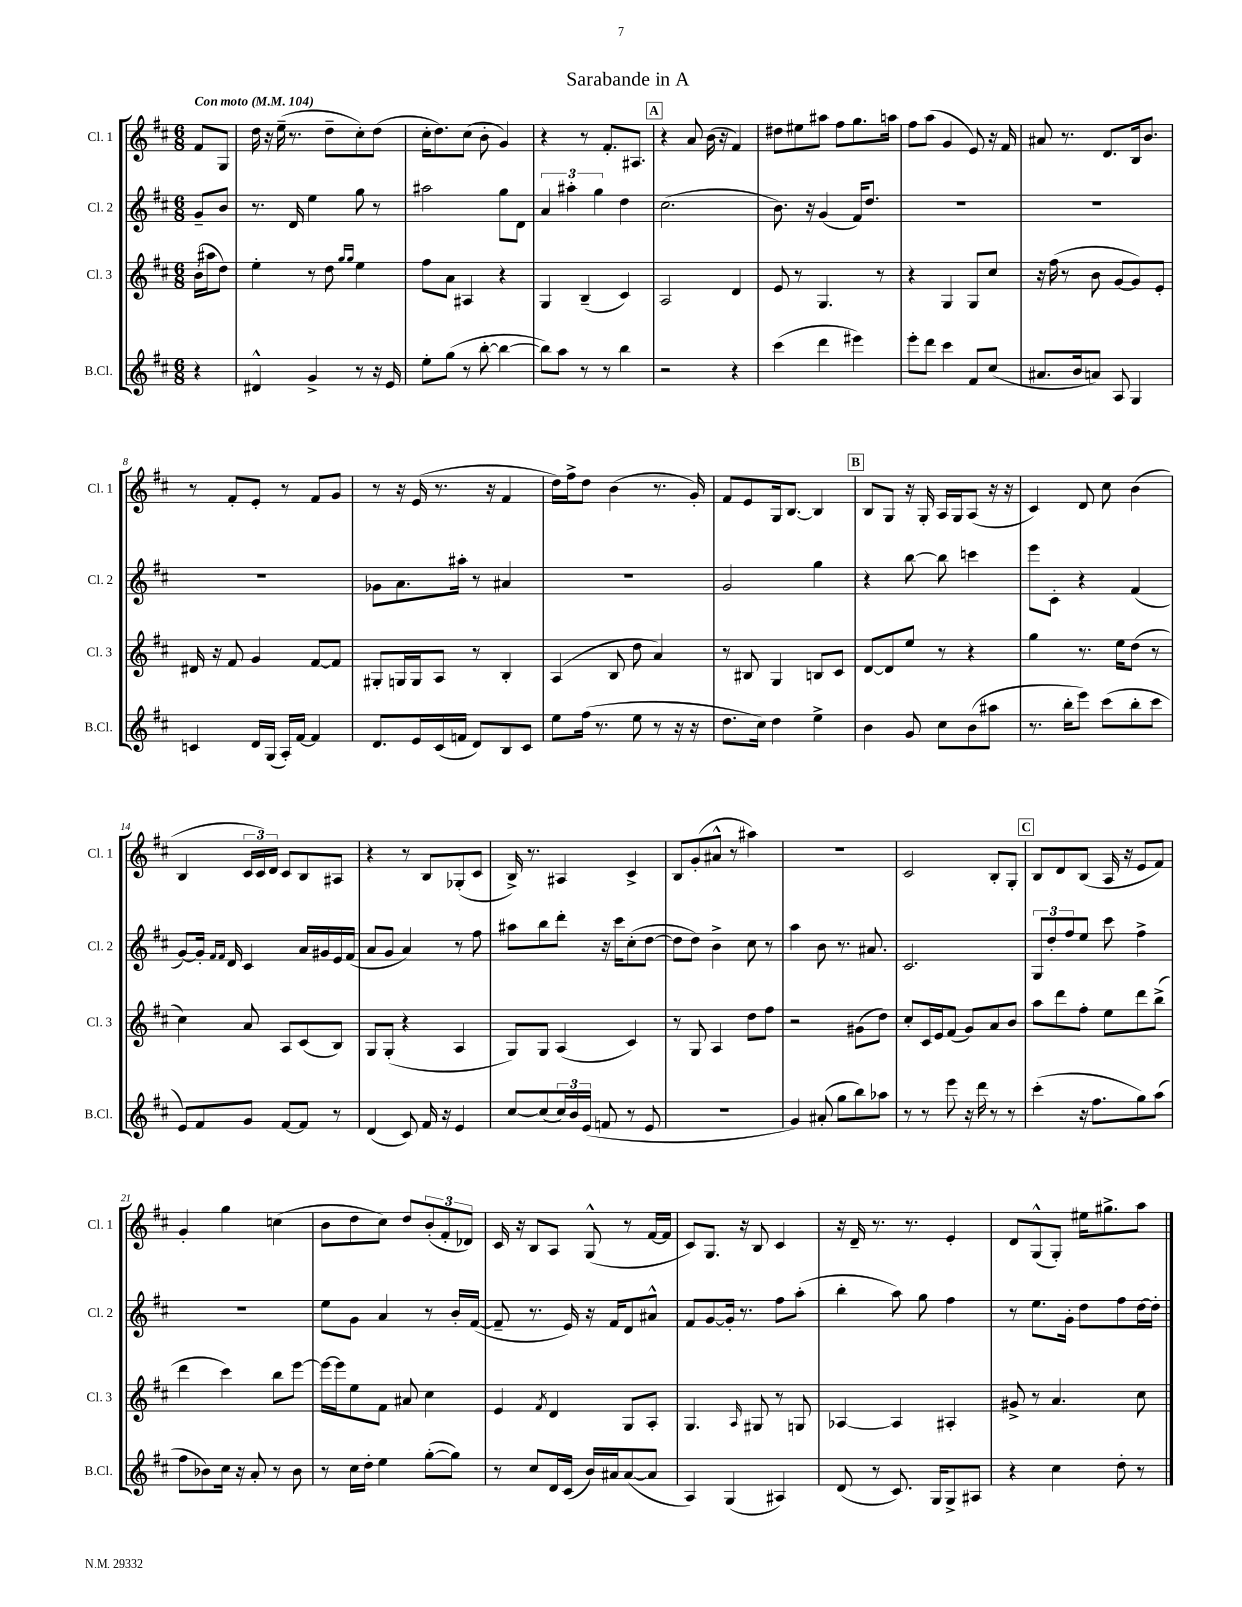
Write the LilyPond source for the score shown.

\header { title = "Sarabande in A" }
<<
\new StaffGroup <<
\new Staff = "s0" \with { instrumentName = "Cl. 1" shortInstrumentName = "Cl. 1" } {
    \clef treble \key d \major \numericTimeSignature \time 6/8 \partial 4 \tempo "Con moto" 4 = 104
    fis'8 g8 |
    d''16 r16 e''16--( r8. d''8-- cis''8-.) d''8( |
    cis''16-. d''8.) cis''8( b'8-. g'4) |
    r4 r8 fis'8.-. ais8. |
    \mark \markup { \box "A" } r4 a'8 b'16( r16 fis'4) |
    dis''8 eis''8 ais''8 fis''8 g''8. a''16 |
    fis''8 a''8( g'4 e'8) r16 fis'16 |
    ais'8 r8. d'8. b16 b'8. |
    r8 fis'8-. e'8-. r8 fis'8 g'8 |
    r8 r16 e'16( r8. r16 fis'4 |
    d''16) fis''16-> d''8 b'4( r8. g'16-.) |
    fis'8 e'8 g16 b8.~ b4 |
    \mark \markup { \box "B" } b8 g8 r16 g16-. a16 g16 a8( r16 r16 |
    cis'4) d'8 cis''8 b'4( |
    b4 \tuplet 3/2 { cis'16 cis'16) d'16 } cis'8 b8 ais8 |
    r4 r8 b8 ges8-.( cis'8 |
    b16->) r8. ais4 cis'4-> |
    b8 g'8-.( ais'8-^ r8 ais''4) |
    R2. |
    cis'2 b8-. g8-. |
    \mark \markup { \box "C" } b8 d'8 b8( a16 r16 e'8 fis'8) |
    g'4-. g''4 c''4( |
    b'8 d''8 cis''8) d''8 \tuplet 3/2 { b'8-.( fis'8-. des'8) } |
    cis'16 r16 b8 a8 g8-^( r8 fis'16~ fis'16 |
    cis'8) g8. r16 b8 cis'4 |
    r16 d'16-- r8. r8. e'4-. |
    d'8 g8-^( g8-.) eis''16 gis''8.-> a''8 \bar "|." |
}
\new Staff = "s1" \with { instrumentName = "Cl. 2" shortInstrumentName = "Cl. 2" } {
    \clef treble \key d \major \numericTimeSignature \time 6/8 \partial 4
    g'8-- b'8 |
    r8. d'16 e''4 g''8 r8 |
    ais''2 g''8 d'8 |
    \tuplet 3/2 { a'4 ais''4-. g''4 } d''4 |
    \mark \markup { \box "A" } cis''2.( |
    b'8.) r16 g'4( fis'16) d''8. |
    R2. |
    R2. |
    R2. |
    ges'8 a'8. ais''16-. r8 ais'4 |
    R2. |
    g'2 g''4 |
    \mark \markup { \box "B" } r4 b''8~ b''8 c'''4 |
    e'''8 cis'8-. r4 fis'4( |
    g'8~) g'16-. \grace { fis'16 fis'16 } d'16 cis'4 a'16 gis'16 e'16 fis'16( |
    a'8 g'8 a'4) r8 fis''8 |
    ais''8 b''8 d'''8-. r16 cis'''16 cis''8-.( d''8~ |
    d''8 d''8) b'4-> cis''8 r8 |
    a''4 b'8 r8. ais'8. |
    cis'2. |
    \mark \markup { \box "C" } \tuplet 3/2 { g8 d''8-. fis''8 } e''8 cis'''8 fis''4-> |
    R2. |
    e''8 g'8 a'4 r8 b'16-. fis'16~( |
    fis'8-- r8. e'16) r16 fis'16 d'8 ais'8-^ |
    fis'8 g'8~ g'16-. r8. fis''8 a''8-.( |
    b''4-. a''8) g''8 fis''4 |
    r8 e''8. g'16-. d''8 fis''8 d''16~ d''16-. \bar "|." |
}
\new Staff = "s2" \with { instrumentName = "Cl. 3" shortInstrumentName = "Cl. 3" } {
    \clef treble \key d \major \numericTimeSignature \time 6/8 \partial 4
    b'16-.( ais''16 d''8) |
    e''4-. r8 d''8 \grace { g''16 g''16 } e''4 |
    fis''8 a'8 ais4 r4 |
    g4 b4--( cis'4) |
    \mark \markup { \box "A" } a2 d'4 |
    e'8 r8 g4. r8 |
    r4 g4 g8 cis''8 |
    r16 fis''16( r8 b'8 g'8~ g'8) e'8-. |
    dis'16 r16 fis'8 g'4 fis'8~ fis'8 |
    gis8-. g16 g16 a8 r8 b4-. |
    a4( b8 d''8 a'4) |
    r8 bis8 g4 b8 cis'8 |
    \mark \markup { \box "B" } d'8~ d'8 e''8 r8 r4 |
    g''4 r8. e''16 d''8( r8 |
    cis''4) a'8 a8 cis'8( b8) |
    g8 g8-.( r4 a4 |
    g8) g8 a4( cis'4) |
    r8 g8 a4 d''8 fis''8 |
    r2 gis'8( d''8) |
    cis''8-. cis'16 e'16 fis'8( g'8) a'8 b'8 |
    \mark \markup { \box "C" } a''8 d'''8 fis''8-. e''8 d'''8 b''8->( |
    d'''4 cis'''4) b''8 e'''8~ |
    e'''16~ e'''16 e''8 fis'8 ais'8 cis''4 |
    e'4 \acciaccatura { fis'8 } d'4 g8 a8-. |
    g4. \grace { a16 } gis8 r8 g8 |
    aes4~ aes4 ais4-. |
    gis'8-> r8 a'4. cis''8 \bar "|." |
}
\new Staff = "s3" \with { instrumentName = "B.Cl." shortInstrumentName = "B.Cl." } {
    \clef treble \key d \major \numericTimeSignature \time 6/8 \partial 4
    r4 |
    dis'4-^ g'4-> r8 r16 e'16 |
    e''8-. g''8( r8 b''8~-. b''4~ |
    b''8) a''8 r8 r8 b''4 |
    \mark \markup { \box "A" } r2 r4 |
    cis'''4( d'''4 eis'''4) |
    e'''8-. d'''8 cis'''4 fis'8 cis''8( |
    ais'8. b'16 a'8) a8 g4 |
    c'4 d'16 g16( a16-.) fis'16~ fis'4 |
    d'8. e'16 cis'16( f'16 d'8) b8 cis'8 |
    e''8 fis''16( r8. e''8 r8 r16 r16 |
    d''8. cis''16) d''4 e''4-> |
    \mark \markup { \box "B" } b'4 g'8 cis''8 b'8( ais''8 |
    r8. b''16-. e'''8) cis'''8( b''8-. cis'''8 |
    e'8) fis'8 g'8 fis'8~ fis'8 r8 |
    d'4( cis'8) fis'16 r16 e'4 |
    cis''8~ cis''8( \tuplet 3/2 { cis''16) b'16 e'16( } f'8 r8 e'8 |
    R2. |
    g'4) ais'8-.( g''8 b''8) aes''8 |
    r8 r8 e'''8 r16 d'''16 r8 r8 |
    \mark \markup { \box "C" } cis'''4-.( r16 fis''8. g''8) a''8( |
    fis''8 bes'8) cis''16 r16 a'8-. r8 bes'8 |
    r8 cis''16 d''16-. e''4 g''8~-.( g''8) |
    r8 cis''8 d'16 cis'16( b'16) ais'16 ais'8~( ais'8 |
    a4) g4( ais4) |
    d'8( r8 cis'8.) g16 g8-> ais8 |
    r4 cis''4 d''8-. r8 \bar "|." |
}
>>
>>
